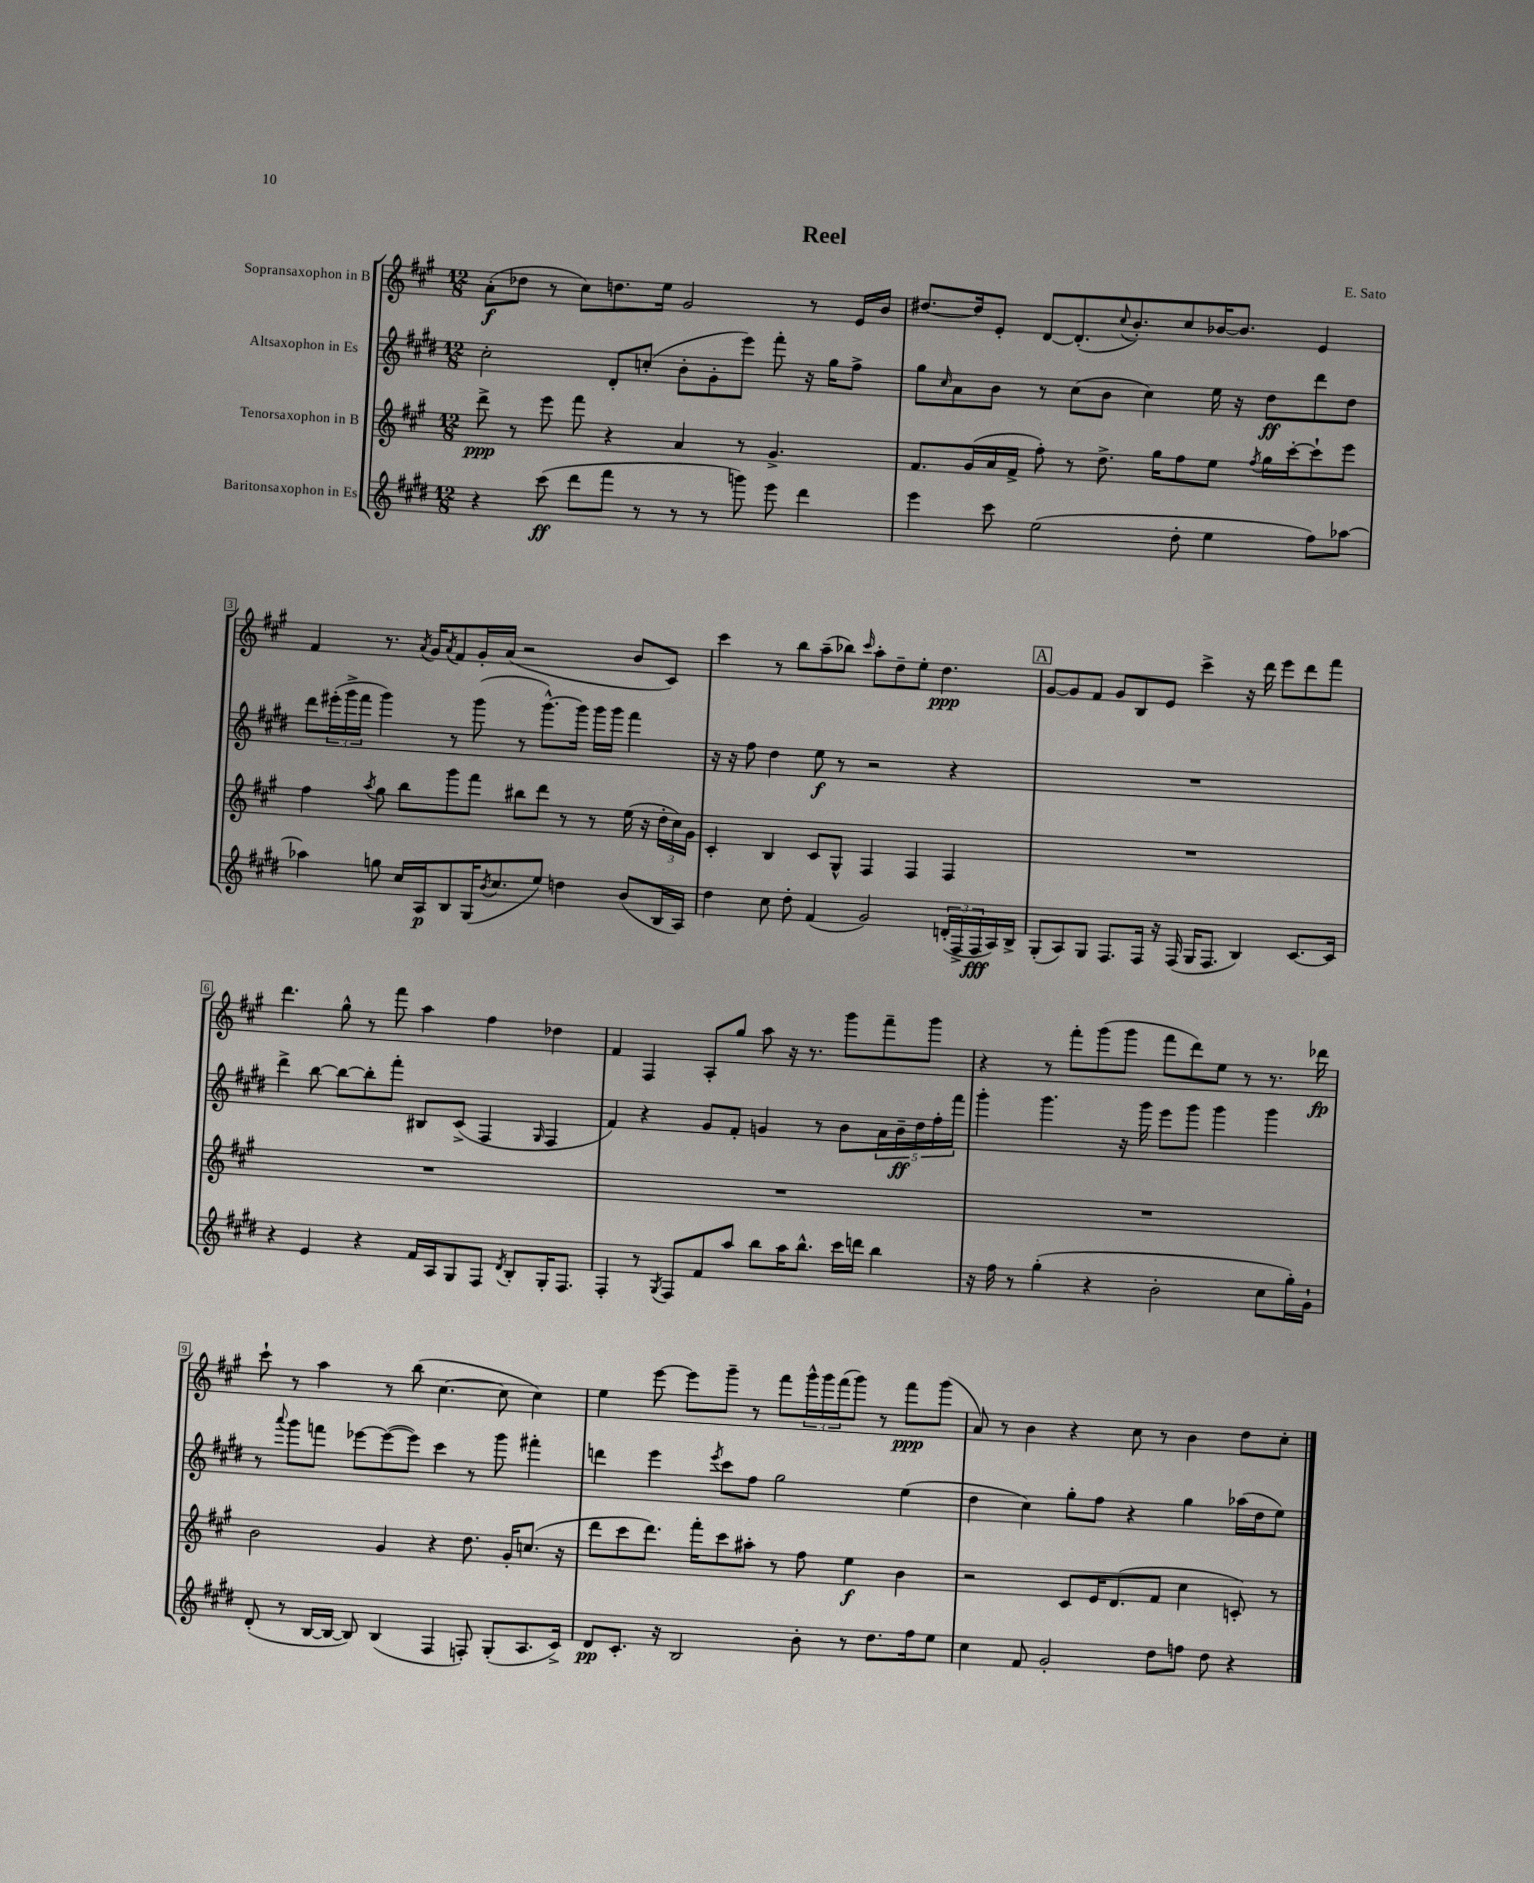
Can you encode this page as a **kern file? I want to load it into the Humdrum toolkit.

**kern	**dynam	**kern	**dynam	**kern	**dynam	**kern	**dynam
*part4	*part4	*part3	*part3	*part2	*part2	*part1	*part1
*staff4	*staff4	*staff3	*staff3	*staff2	*staff2	*staff1	*staff1
*I"Baritonsaxophon in Es	*	*I"Tenorsaxophon in B	*	*I"Altsaxophon in Es	*	*I"Sopransaxophon in B	*
*clefG2	*	*clefG2	*	*clefG2	*	*clefG2	*
*k[f#c#g#d#]	*	*k[f#c#g#]	*	*k[f#c#g#d#]	*	*k[f#c#g#]	*
*M12/8	*	*M12/8	*	*M12/8	*	*M12/8	*
=1	=1	=1	=1	=1	=1	=1	=1
4r	.	8ddd^\	ppp	2cc#'\	.	(8a'\L	f
.	.	8r	.	.	.	8dd-X\J	.
(8ccc#\	ff	8eee\	.	.	.	8r	.
8ddd#\L	.	8fff#\	.	.	.	8cc#\L)	.
8fff#\J	.	4r	.	8d#'/L	.	8.ddn\	.
8r	.	.	.	(8ccn'/J	.	.	.
.	.	.	.	.	.	16ee\Jk	.
8r	.	4a/	.	8b'\L	.	2g#/	.
8r	.	.	.	8g#'\	.	.	.
8gggn\)	.	8r	.	8eee\J)	.	.	.
8eee\	.	4.g#^/	.	8fff#'\	.	.	.
4ddd#\	.	.	.	16r	.	8r	.
.	.	.	.	16gg#\KL	.	.	.
.	.	.	.	8ff#^\J	.	16e/LL	.
.	.	.	.	.	.	16b/JJ	.
=2	=2	=2	=2	=2	=2	=2	=2
4eee\	.	8.f#/L	.	8gg#\L	.	[8.dd#X/L	.
.	.	.	.	16qqcc#/	.	.	.
.	.	.	.	8a\	.	.	.
.	.	(16g#/L	.	.	.	16dd#/k]	.
8ccc#\	.	16a/	.	8b\J	.	8e'/J	.
.	.	16f#^/JJ	.	.	.	.	.
(2ee\	.	8ff#'\)	.	8r	.	[8d/L	.
.	.	8r	.	(8cc#\L	.	(8.d'/]	.
.	.	8.dd^\	.	8b\J	.	.	.
.	.	.	.	.	.	8qqcc#/	.
.	.	.	.	.	.	8.b'/)	.
.	.	.	.	4cc#\)	.	.	.
.	.	16gg#\KL	.	.	.	.	.
8dd#'\	.	8ff#\	.	.	.	8cc#/	.
4ee\	.	8ee\J	.	16ee\	.	[16b-X/K	.
.	.	.	.	16r	.	8.b-/J]	.
.	.	8qff#/	.	.	.	.	.
.	.	16gg#\LL	.	8dd#\L	ff	.	.
.	.	[16ccc#'\J	.	.	.	.	.
8ff#\L)	.	8ccc#`\]	.	8ddd#\	.	4e/	.
[8aa-X\J	.	8eee\J	.	8dd#\J	.	.	.
!!LO:LB:g=z
=3	=3	=3	=3	=3	=3	=3	=3
4aa-X\]	.	4ff#\	.	8ddd#\L	.	4f#/	.
.	.	.	.	(24eee#X'\L	.	.	.
.	.	.	.	24ggg#^\	.	.	.
.	.	.	.	24fff#\JJ	.	.	.
.	.	8qaa/	.	.	.	.	.
8ggn\	.	8gg#\	.	4ggg#\)	.	8.r	.
16cc#/LL	.	8bb\L	.	.	.	.	.
.	.	.	.	.	.	8qa/	.
16A/J	p	.	.	.	.	16g#/KL	.
.	.	.	.	.	.	8qa/	.
8B/	.	8ggg#\	.	8r	.	8f#/	.
(16G#/K	.	8fff#\J	.	(8ggg#\	.	16g#'/L	.
8qb/	.	.	.	.	.	.	.
8.cc#/	.	.	.	.	.	(16a/JJ	.
.	.	8bb#X\L	.	8r	.	2r	.
8ee/J)	.	8ddd\J	.	[8.ggg#^^\L)	.	.	.
4ddn\	.	8r	.	.	.	.	.
.	.	.	.	16ggg#\Jk]	.	.	.
.	.	8r	.	16ggg#\LL	.	.	.
.	.	.	.	16ggg#\JJ	.	.	.
(8b/L	.	(16ee\	.	4fff#\	.	8b/L	.
.	.	16r	.	.	.	.	.
16B/L	.	24dd'\LL	.	.	.	8c#/J)	.
.	.	24cc#\)	.	.	.	.	.
16A/JJ)	.	.	.	.	.	.	.
.	.	24g#\JJ	.	.	.	.	.
=4	=4	=4	=4	=4	=4	=4	=4
4dd#\	.	4c#'/	.	16r	.	4ccc#\	.
.	.	.	.	16r	.	.	.
.	.	.	.	8ff#\	.	.	.
8cc#\	.	4B/	.	4dd#\	.	8r	.
8dd#'\	.	.	.	.	.	8bb\L	.
(4f#/	.	8c#/L	.	8ee\	f	(8aa~\	.
.	.	8G#^^/J	.	8r	.	8bb-X\J)	.
.	.	.	.	.	.	16qqccc#/	.
2g#/)	.	4F#/	.	2r	.	8aa'\L	.
.	.	.	.	.	.	8dd~\	.
.	.	4F#/	.	.	.	8ee'\J	.
.	.	.	.	.	.	4.dd\	ppp
(24dn'/LL	.	4F#/	.	4r	.	.	.
24F#^/	.	.	.	.	.	.	.
24F#/	fff	.	.	.	.	.	.
16A/)	.	.	.	.	.	.	.
16B^/JJ	.	.	.	.	.	.	.
!!LO:REH:place=s1:t=A
=5	=5	=5	=5	=5	=5	=5	=5
(8G#'/L	.	1.r	.	1.r	.	[8g#/L	.
8A/)	.	.	.	.	.	8g#/]	.
8G#/J	.	.	.	.	.	8f#/J	.
8.F#/L	.	.	.	.	.	8g#/L	.
.	.	.	.	.	.	8B/	.
16F#/Jk	.	.	.	.	.	.	.
16r	.	.	.	.	.	8e/J	.
(16F#/	.	.	.	.	.	.	.
16G#/KL	.	.	.	.	.	4ccc#^\	.
8.F#/J	.	.	.	.	.	.	.
4B/)	.	.	.	.	.	16r	.
.	.	.	.	.	.	16ddd\	.
.	.	.	.	.	.	8eee\L	.
[8.c#/L	.	.	.	.	.	8ddd\	.
.	.	.	.	.	.	8fff#\J	.
16c#/Jk]	.	.	.	.	.	.	.
!!LO:LB:g=z
=6	=6	=6	=6	=6	=6	=6	=6
4r	.	1.r	.	4ddd#^\	.	4.ddd\	.
4e/	.	.	.	[8bb\	.	.	.
.	.	.	.	8bb\L_	.	8gg#^^\	.
4r	.	.	.	8bb'\]	.	8r	.
.	.	.	.	8fff#'\J	.	8fff#\	.
16f#/LL	.	.	.	8B#X/L	.	4aa\	.
16A/J	.	.	.	.	.	.	.
8G#/	.	.	.	(8c#^/J	.	.	.
8F#/J	.	.	.	4F#/	.	4ff#\	.
8qd#/	.	.	.	.	.	.	.
8B'/L	.	.	.	.	.	.	.
.	.	.	.	16qqG#/	.	.	.
16G#'/K	.	.	.	4F#/	.	4dd-X\	.
8.F#/J	.	.	.	.	.	.	.
=7	=7	=7	=7	=7	=7	=7	=7
4F#'/	.	1.r	.	4f#/)	.	4f#/	.
8r	.	.	.	4r	.	4F#/	.
8qG#/	.	.	.	.	.	.	.
8F#/L	.	.	.	.	.	.	.
8f#/	.	.	.	8g#/L	.	8A'/L	.
8aa/J	.	.	.	8f#'/J	.	8gg#/J	.
8bb\L	.	.	.	4gn/	.	8aa\	.
16aa\K	.	.	.	.	.	16r	.
8.bb^^\J	.	.	.	.	.	8.r	.
.	.	.	.	8r	.	.	.
16ccc#\LL	.	.	.	8b\L	.	8ggg#\L	.
16dddn\JJ	.	.	.	.	.	.	.
4bb\	.	.	.	20a\L	.	8fff#~\	.
.	.	.	.	20b~\	ff	.	.
.	.	.	.	20dd#\	.	.	.
.	.	.	.	.	.	8ggg#\J	.
.	.	.	.	20ff#'\	.	.	.
.	.	.	.	20fff#\JJ	.	.	.
=8	=8	=8	=8	=8	=8	=8	=8
16r	.	1.r	.	4ggg#'\	.	4r	.
16ff#\	.	.	.	.	.	.	.
8r	.	.	.	.	.	.	.
(4gg#'\	.	.	.	4.ggg#\	.	8r	.
.	.	.	.	.	.	8fff#'\L	.
4r	.	.	.	.	.	(8ggg#\	.
.	.	.	.	16r	.	8ggg#\J	.
.	.	.	.	16ggg#\	.	.	.
2b'\	.	.	.	8eee\L	.	8fff#\L	.
.	.	.	.	8ggg#\J	.	8ddd\)	.
.	.	.	.	4ggg#\	.	8ee\J	.
.	.	.	.	.	.	8r	.
8cc#\L	.	.	.	4ggg#\	.	8.r	.
16gg#'\L)	.	.	.	.	.	.	.
16g#`\JJ	.	.	.	.	.	16ddd-X\	fp
!!LO:LB:g=z
=9	=9	=9	=9	=9	=9	=9	=9
(8d#'/	.	2b\	.	8r	.	8ccc#`\	.
.	.	.	.	8qqaaa/	.	.	.
8r	.	.	.	8ggg#\L	.	8r	.
[16B/LL	.	.	.	8fffn\J	.	4aa\	.
16B/JJ_	.	.	.	.	.	.	.
8B/])	.	.	.	[8eee-X\L	.	.	.
(4B/	.	4g#/	.	(8eee-\_	.	8r	.
.	.	.	.	8eee-\J])	.	(8bb\	.
4F#/	.	4r	.	4ccc#\	.	[4.cc#\	.
8Fn'/)	.	8.dd\	.	8r	.	.	.
(8G#'/L	.	.	.	8ggg#\	.	8cc#\]	.
.	.	16g#'/KL	.	.	.	.	.
8.A/	.	(8.ccn/J	.	4fff#X'\	.	4cc#\)	.
16c#^/Jk)	.	16r	.	.	.	.	.
=10	=10	=10	=10	=10	=10	=10	=10
8d#/L	pp	8ddd\L	.	4dddn\	.	4ee\	.
8.c#'/J	.	8ccc#\	.	.	.	.	.
.	.	8.ddd\J)	.	4eee\	.	[8eee\	.
16r	.	.	.	.	.	.	.
2B/	.	.	.	.	.	8eee\L]	.
.	.	16fff#'\KL	.	.	.	.	.
.	.	.	.	8qeee/	.	.	.
.	.	8ccc#\	.	8ccc#\L	.	8ggg#~\J	.
.	.	8aa#X'\J	.	8ff#\J	.	8r	.
.	.	8r	.	2gg#\	.	8fff#\L	.
8b'\	.	8ff#\	.	.	.	24ggg#^^\L	.
.	.	.	.	.	.	24ggg#\	.
.	.	.	.	.	.	(24fff#\J	.
8r	.	4ee\	f	.	.	8ggg#\J)	.
8.dd#\L	.	.	.	.	.	8r	.
.	.	4b\	.	(4ee\	.	8fff#\L	ppp
16ff#\k	.	.	.	.	.	.	.
8ee\J	.	.	.	.	.	(8ggg#\J	.
=11	=11	=11	=11	=11	=11	=11	=11
4cc#\	.	2r	.	4dd#\	.	8a/)	.
.	.	.	.	.	.	8r	.
8f#/	.	.	.	4cc#\)	.	4b\	.
2g#'/	.	.	.	.	.	.	.
.	.	8c#/L	.	8gg#'\L	.	4r	.
.	.	16e/K	.	8ff#\J	.	.	.
.	.	(8.d/	.	.	.	.	.
.	.	.	.	4r	.	8cc#\	.
8dd#\L	.	8f#/J	.	.	.	8r	.
8ffn\J	.	4cc#\	.	4gg#\	.	4b\	.
8dd#\	.	.	.	.	.	.	.
4r	.	8cn'/)	.	(16aa-X\LL	.	8dd\L	.
.	.	.	.	16dd#\J	.	.	.
.	.	8r	.	8ee\J)	.	8cc#'\J	.
==	==	==	==	==	==	==	==
*-	*-	*-	*-	*-	*-	*-	*-
